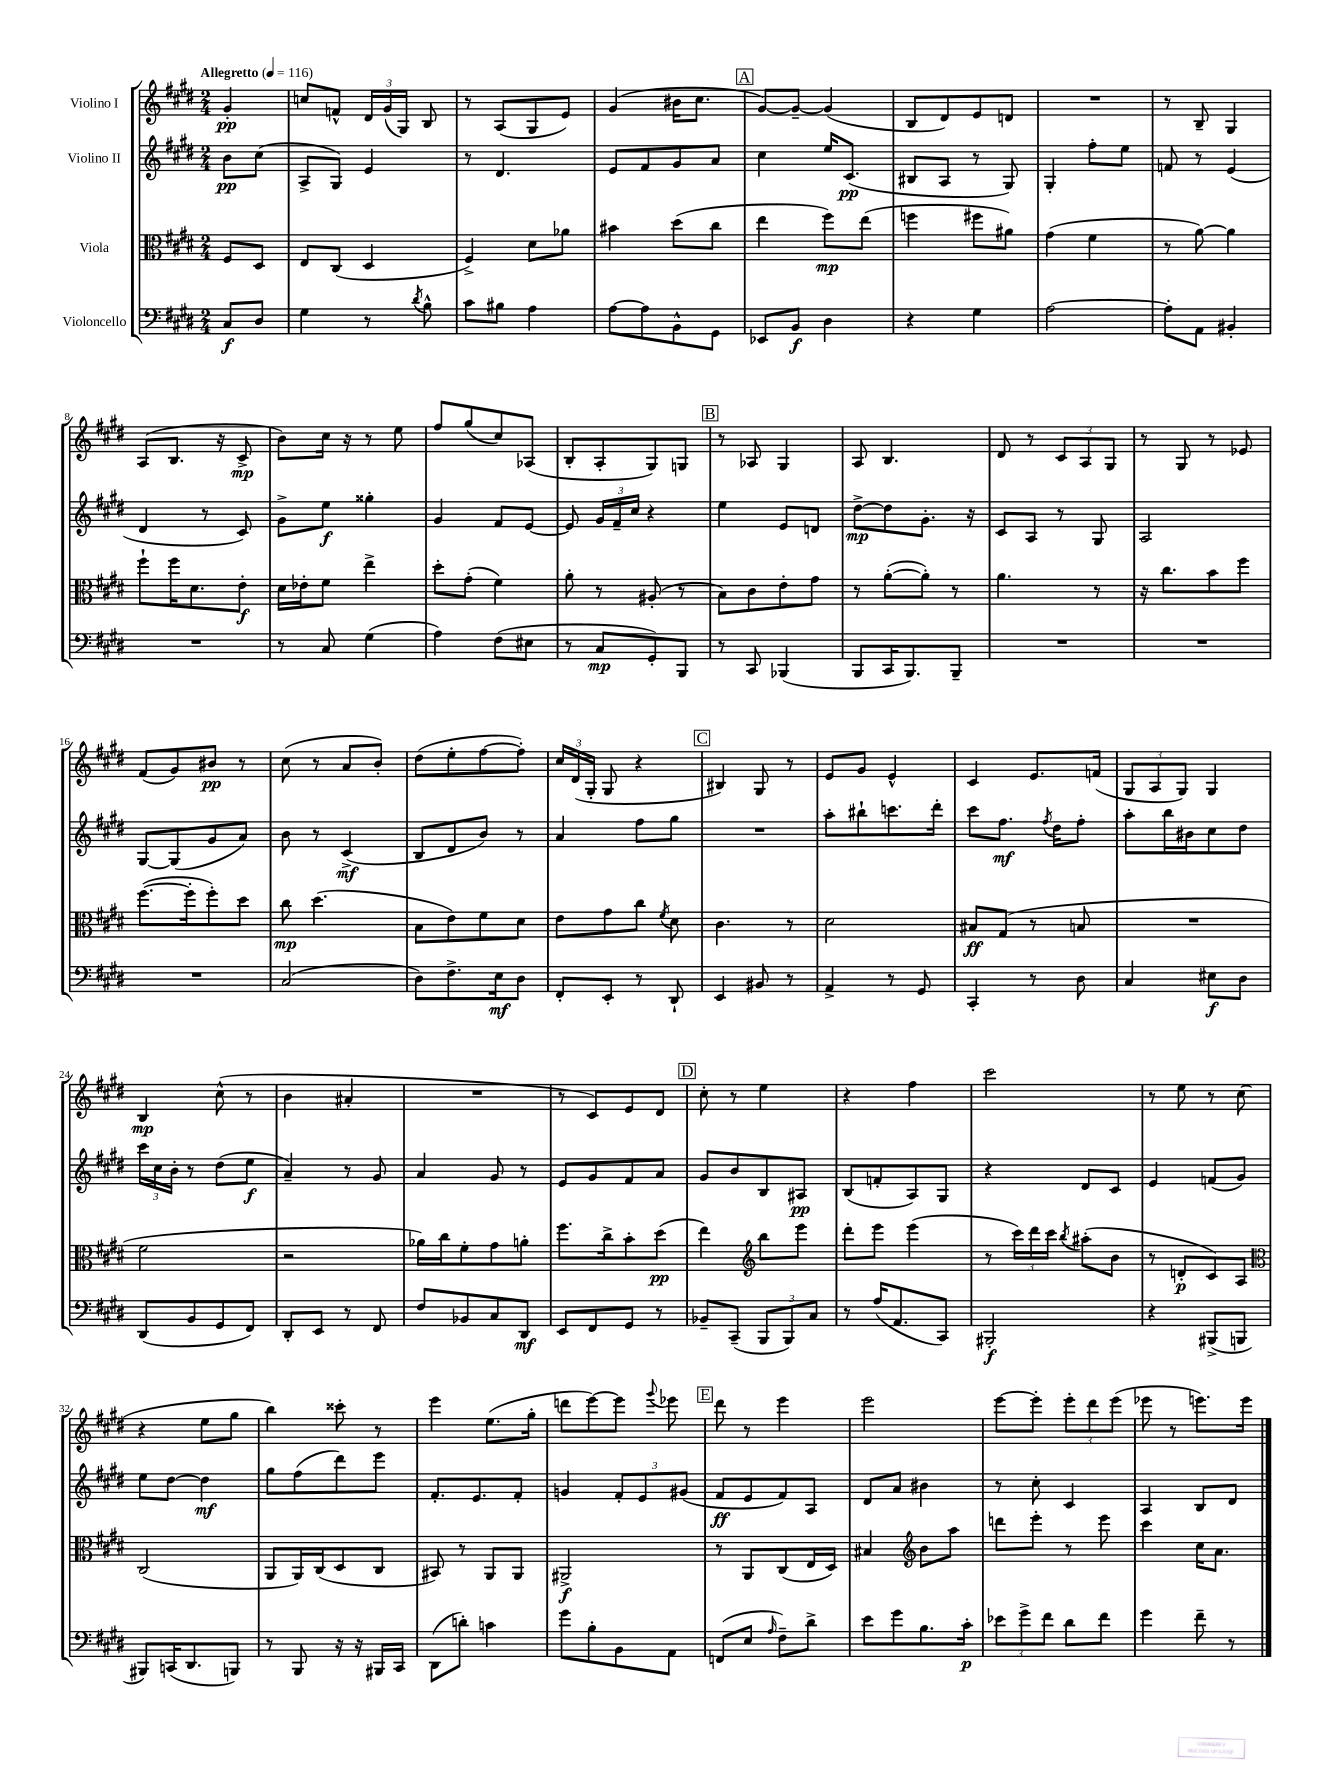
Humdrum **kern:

**kern	**kern	**kern	**kern
*staff4	*staff3	*staff2	*staff1
*clefF4	*clefC3	*clefG2	*clefG2
*k[f#c#g#d#]	*k[f#c#g#d#]	*k[f#c#g#d#]	*k[f#c#g#d#]
*M2/4	*M2/4	*M2/4	*M2/4
*MM116	*MM116	*MM116	*MM116
8C#/L	8F#/L	8b\L	4g#'/
8D#/J	8D#/J	(8cc#\J	.
=	=	=	=
4G#\	8E/L	8A^/L	8cc/L
.	(8C#/J	8G#/J)	8f^^/J
8r	4D#/	4e/	24d#/LL
.	.	.	(24g#/
.	.	.	24G#/JJ)
8qd#/	.	.	.
8B^^\	.	.	8B/
=	=	=	=
8c#\L	4F#^/)	8r	8r
8B#\J	.	4.d#/	(8A/L
4A\	8d#\L	.	8G#/
.	8a-\J	.	8e/J)
=	=	=	=
[8A\L	4b#\	8e/L	(4g#/
8A\]	.	8f#/	.
8BB^^\	(8dd#\L	8g#/	16b#\LK
.	.	.	8.cc#\J
8GG#\J	8cc#\J	8a/J	.
=	=	=	=
8EE-/L	4ee\	4cc#\	[8g#/L)
8BB/J	.	.	8g#~/_J
4D#\	8ff#\L)	16ee/LK	(4g#/]
.	.	(8.c#/J	.
.	(8ee\J	.	.
=	=	=	=
4r	4ff\	8B#/L	8B/L
.	.	8A/J	8d#/)
4G#\	8ff#\L	8r	8e/
.	8a#\J)	8G#/)	8d/J
=	=	=	=
[2A\	(4g#\	4G#'/	2r
.	4f#\	8ff#'\L	.
.	.	8ee\J	.
=	=	=	=
8A'\]L	8r	8f/	8r
8AA\J	[8a\)	8r	8B~/
4BB#'/	4a\]	(4e/	4G#/
=	=	=	=
2r	8ff#`\L	4d#/	(8A/L
.	16ff#\K	.	8.B/J
.	8.d#\	.	.
.	.	8r	.
.	.	.	16r
.	8e'\J	8c#/)	8c#^/
=	=	=	=
8r	16d#\LL	8g#^\L	8b\L)
.	16e-'\J	.	.
8C#/	8f#\J	8ee\J	16cc#\Jk
.	.	.	16r
(4G#\	4ee^\	4gg##'\	8r
.	.	.	8ee\
=	=	=	=
4A\)	8dd#'\L	4g#/	8ff#/L
.	(8g#'\J	.	(8gg#/
(8F#\L	4f#\)	8f#/L	8cc#/)
8E#\J	.	[8e/J	(8A-/J
=	=	=	=
8r	8a'\	8e/]	8B'/L
8C#/L	8r	24g#/LL	8A'/
.	.	24f#~/	.
.	.	24cc#/JJ	.
8GG#'/)	(8A#'/	4r	8G#/)
8BBB/J	8r	.	8G/J
=	=	=	=
8r	8B\L)	4ee\	8r
8CC#/	8c#\	.	8A-/
(4BBB-/	8e'\	8e/L	4G#/
.	8g#\J	8d/J	.
=	=	=	=
8BBB/L	8r	[8dd#^\L	8A/
16CC#/K	([8a'\L	8dd#\]	4.B/
8.BBB/)	.	.	.
.	8a'\]J)	8.g#'\J	.
8BBB~/J	8r	.	.
.	.	16r	.
=	=	=	=
2r	4.a\	8c#/L	8d#/
.	.	8A/J	8r
.	.	8r	12c#/L
.	.	.	12A/
.	8r	8G#/	.
.	.	.	12G#/J
=	=	=	=
2r	16r	2A/	8r
.	8.cc#\L	.	.
.	.	.	8G#/
.	8b\	.	8r
.	8ff#\J	.	8e-/
=	=	=	=
2r	([8.ff#\L	[8G#/L	(8f#/L
.	.	(8G#/]	8g#/)
.	16ff#'\]k	.	.
.	8ff#'\)	8g#/	8b#/J
.	8dd#\J	8a/J)	8r
=	=	=	=
(2C#/	8cc#\	8b\	(8cc#\
.	(4.dd#\	8r	8r
.	.	(4c#^/	8a/L
.	.	.	8b'/J)
=	=	=	=
8D#\L)	8B\L	8B/L	(8dd#\L
8.F#^\	8e\)	8d#/	8ee'\
.	8f#\	8b/J)	[8ff#\
16E\k	.	.	.
8D#\J	8d#\J	8r	8ff#'\]J)
=	=	=	=
8FF#'/L	8e\L	4a/	24cc#/LL
.	.	.	(24d#/
.	.	.	24G#'/JJ
8EE'/J	8g#\	.	8G#/
8r	8cc#\J	8ff#\L	4r
.	8qf#/	.	.
8DD#`/	8d#\	8gg#\J	.
=	=	=	=
4EE/	4.c#\	2r	4B#/)
8BB#/	.	.	8G#/
8r	8r	.	8r
=	=	=	=
4AA^/	2d#\	8aa'\L	8e/L
.	.	8bb#`\	8g#/J
8r	.	8.ccc\	4e^^/
8GG#/	.	.	.
.	.	16ddd#'\Jk	.
=	=	=	=
4CC#'/	8B#/L	8ccc#\L	4c#/
.	(8G#/J	8.ff#\J	.
8r	8r	.	8.e/L
.	.	8qff#/	.
.	.	16dd#\LK	.
8D#\	8B/	8ff#'\J	.
.	.	.	(16f/Jk
=	=	=	=
4C#/	2r	8aa'\L	12G#/L
.	.	.	12A/
.	.	16bb\L	.
.	.	.	12G#/J)
.	.	16b#\J	.
8E#\L	.	8cc#\	4G#/
8D#\J	.	8dd#\J	.
=	=	=	=
(8DD#/L	2f#\	24ccc#\LL	4B/
.	.	24cc#\	.
.	.	24b'\JJ	.
8BB/	.	8r	.
8GG#/	.	(8dd#\L	(8cc#^^\
8FF#/J)	.	8ee\J	8r
=	=	=	=
8DD#'/L	2r	4a~/)	4b\
8EE/J	.	.	.
8r	.	8r	4a#'/
8FF#/	.	8g#/	.
=	=	=	=
8F#/L	16a-\LL)	4a/	2r
.	16cc#\J	.	.
8BB-/	8f#'\	.	.
8C#/	8g#\	8g#/	.
8DD#/J	8a'\J	8r	.
=	=	=	=
8EE/L	8.ff#\L	8e/L	8r
8FF#/	.	8g#/	8c#/L)
.	16cc#^\k	.	.
8GG#/J	8b'\	8f#/	8e/
8r	(8dd#\J	8a/J	8d#/J
=	=	=	=
8BB-~/L	4ee\)	8g#/L	8cc#'\
(8CC#~/J	.	8b/	8r
*	*clefG2	*	*
12BBB/L	8bb\L	8B/	4ee\
12BBB/)	.	.	.
.	8eee\J	8A#/J	.
12C#/J	.	.	.
=	=	=	=
8r	8ddd#'\L	(8B/L	4r
(16A/LK	8eee\J	8f'/	.
8.AA/	.	.	.
.	(4eee\	8A/)	4ff#\
8CC#/J)	.	8G#/J	.
=	=	=	=
2BBB#'/	8r	4r	2ccc#\
.	24ccc#\LL)	.	.
.	24ddd#\	.	.
.	24ccc#\JJ	.	.
.	8qbb/	.	.
.	(8aa#'\L	8d#/L	.
.	8b\J	8c#/J	.
=	=	=	=
4r	8r	4e/	8r
.	8d'/L	.	8ee\
(8BBB#^/L	8c#/)	(8f/L	8r
8BBB/J	8A/J	8g#/J)	(8cc#\
=	=	=	=
*	*clefC3	*	*
8BBB#/L)	(2C#/	8ee\L	4r
(16CC/K	.	[8dd#\J	.
8.DD#/	.	.	.
.	.	4dd#\]	8ee\L
8BBB/J)	.	.	8gg#\J
=	=	=	=
8r	8AA/L	8gg#\L	4bb\)
8BBB/	16AA/L)	(8ff#\	.
.	(16C#/J	.	.
16r	8D#/	8ddd#\)	8ccc##'\
16r	.	.	.
16BBB#/LL	8C#/J	8eee\J	8r
16CC#/JJ	.	.	.
=	=	=	=
(8DD#\L	8BB#/)	8.f#'/L	4eee\
8d'\J)	8r	.	.
.	.	8.e/	.
4c\	8AA/L	.	(8.ee\L
.	8AA/J	8f#'/J	.
.	.	.	16gg#'\Jk
=	=	=	=
8g#\L	2AA#^/	4g/	8ddd\L
8B'\	.	.	[8eee\)
8BB\	.	12f#'/L	8eee\]J
.	.	12e/	.
.	.	.	8qqggg#/
8AA\J	.	.	8eee-\
.	.	(12g#/J	.
=	=	=	=
(8FF/L	8r	8f#/L	8ddd#\
8E/J	8AA/L	8e/	8r
16qqA/	.	.	.
8F#~\L)	(8C#/	8f#/)	4eee\
8d#^\J	16E/L	8A/J	.
.	16D#/JJ)	.	.
=	=	=	=
8e\L	4B#/	8d#/L	2eee\
8g#\	.	8a/J	.
*	*clefG2	*	*
8.B\	8b\L	4b#\	.
.	8aa\J	.	.
16c#'\Jk	.	.	.
=	=	=	=
12e-\L	8ddd\L	8r	[8eee\L
12g#^\	.	.	.
.	8eee'\J	8cc#'\	8eee'\]J
12f#\J	.	.	.
8d#\L	8r	4c#/	12eee'\L
.	.	.	12ddd#\
8f#\J	8eee\	.	.
.	.	.	(12eee\J
=	=	=	=
4g#\	4ccc#\	4A/	8eee-\
.	.	.	8r
8f#~\	16cc#\LK	8B/L	8.eee\L)
.	8.a\J	.	.
8r	.	8d#/J	.
.	.	.	16eee\Jk
==	==	==	==
*-	*-	*-	*-
